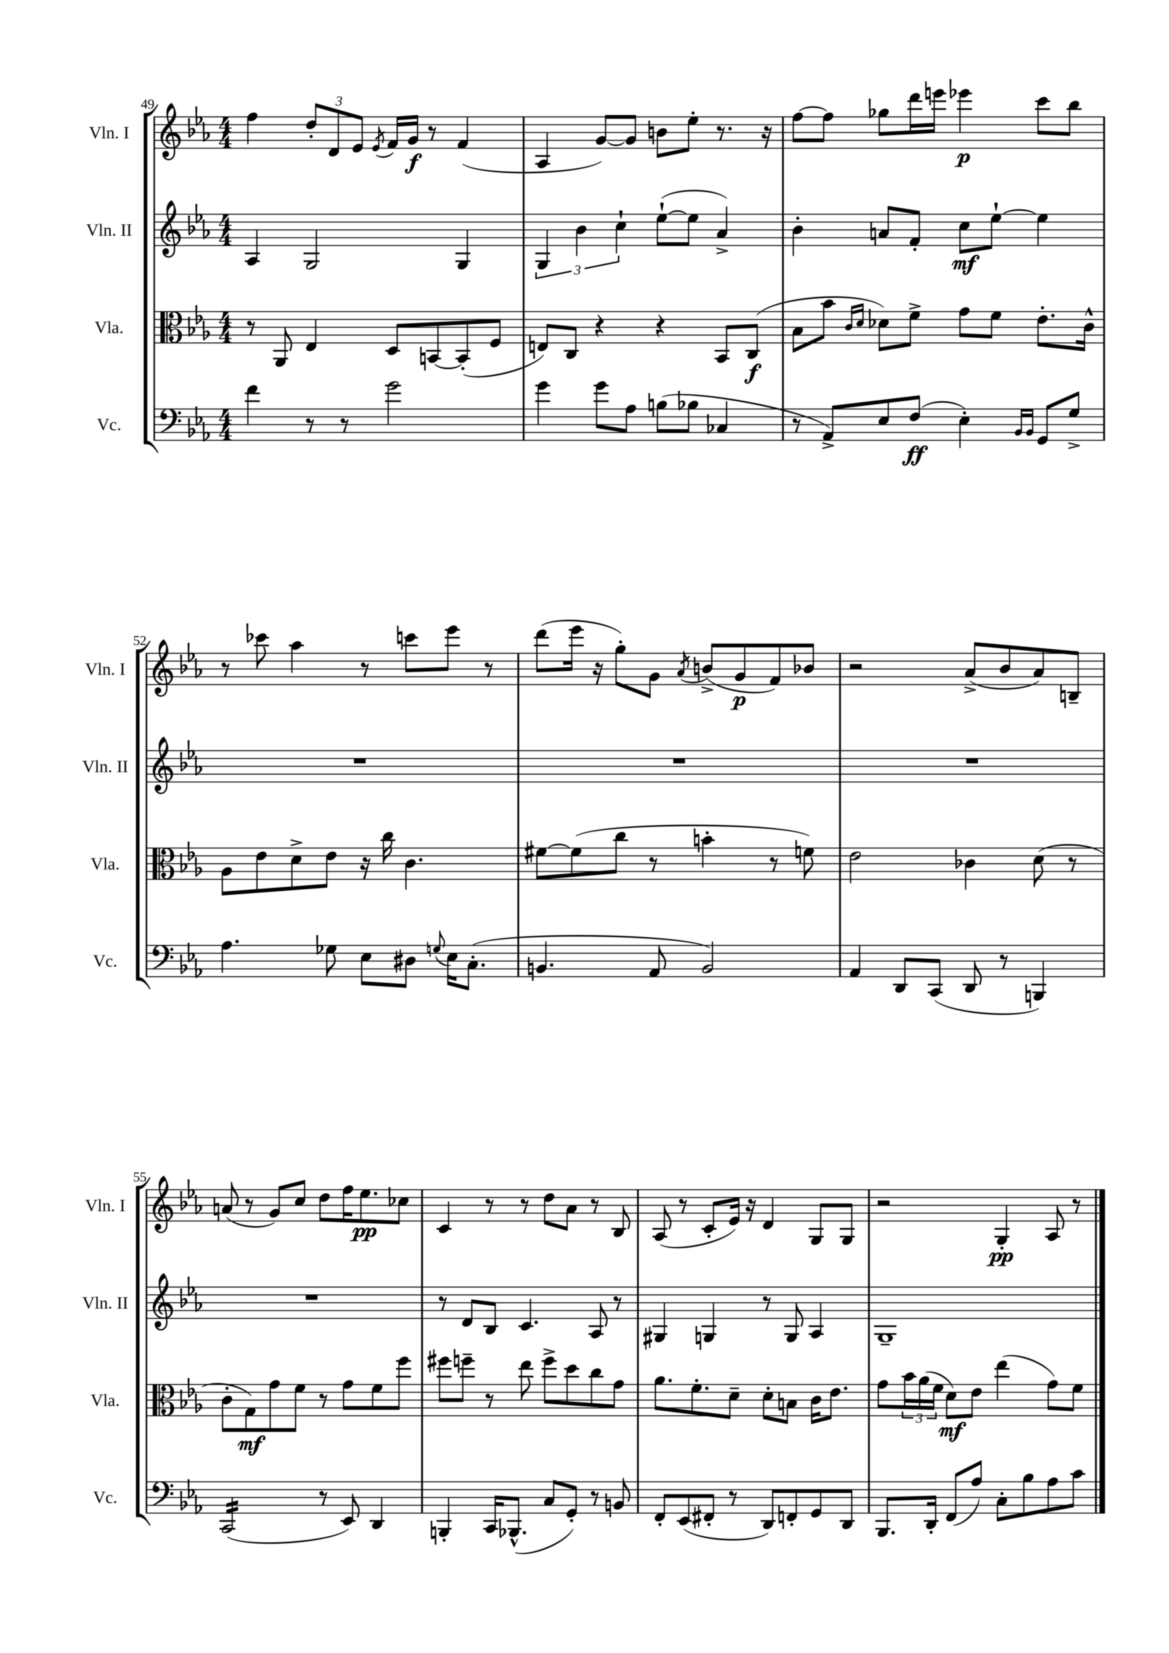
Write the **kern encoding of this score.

**kern	**kern	**kern	**kern
*staff4	*staff3	*staff2	*staff1
*clefF4	*clefC3	*clefG2	*clefG2
*k[b-e-a-]	*k[b-e-a-]	*k[b-e-a-]	*k[b-e-a-]
*M4/4	*M4/4	*M4/4	*M4/4
4f	8r	4A-	4ff
.	8AA-	.	.
8r	4E-	2G	12dd'
.	.	.	12d
8r	.	.	.
.	.	.	12e-
.	.	.	8qe-
2g	8D	.	16f
.	.	.	16g
.	[8BB	.	8r
.	(8BB']	4G	(4f
.	8F	.	.
=	=	=	=
4g	8E)	6G	4A-
.	8C	.	.
.	.	6b-	.
8g	4r	.	[8g)
.	.	6cc`	.
8A-	.	.	8g]
(8B	4r	([8ee-`	8b
8B-	.	8ee-]	8ee-'
4C-	8BB-	4a-^)	8.r
.	(8C	.	.
.	.	.	16r
=	=	=	=
8r	8B-	4b-'	[8ff
8AA-^)	8b-	.	8ff]
.	16qqc	.	.
.	16qqd	.	.
8E-	8d-)	8a	8gg-
(8F	8f^	8f'	16ddd
.	.	.	16eee
4E-')	8g	8cc	4eee-
.	8f	[8ee-`	.
16qqBB-	.	.	.
16qqBB-	.	.	.
8GG	8.e-'	4ee-]	8ccc
8G^	.	.	8bb-
.	16c^^	.	.
=	=	=	=
4.A-	8A-	1r	8r
.	8e-	.	8ccc-
.	8d^	.	4aa-
8G-	8e-	.	.
8E-	16r	.	8r
.	16cc	.	.
8D#	4.c	.	8ccc
8qqG	.	.	.
16E-	.	.	8eee-
(8.C'	.	.	.
.	.	.	8r
=	=	=	=
4.BB	[8f#	1r	(8ddd
.	(8f#]	.	16eee-
.	.	.	16r
.	8cc	.	8gg')
8AA-	8r	.	8g
.	.	.	8qa-
2BB)	4b'	.	(8b^
.	.	.	8g
.	8r	.	8f)
.	8f)	.	8b-
=	=	=	=
4AA-	2e-	1r	2r
8DD	.	.	.
(8CC	.	.	.
8DD	4c-	.	(8a-^
8r	.	.	8b-
4BBB)	(8d	.	8a-)
.	8r	.	8B~
=	=	=	=
(2CC	8c'	1r	(8a
.	8G)	.	8r
.	8g	.	8g)
.	8f	.	8cc
8r	8r	.	8dd
8EE-)	8g	.	16ff
.	.	.	8.ee-
4DD	8f	.	.
.	8ff	.	8cc-
=	=	=	=
4BBB'	8ff#	8r	4c
.	8ff~	8d	.
16CC	8r	8B-	8r
(8.BBB-^^	.	.	.
.	8ee-	4.c	8r
8C	8ff^	.	8dd
8GG')	8dd	.	8a-
8r	8cc	8A-	8r
8BB	8g	8r	8B-
=	=	=	=
8FF'	8.a-	4G#	(8A-
(8EE-	.	.	8r
.	8.f'	.	.
8FF#'	.	4G	8c'
8r	8d~	.	16e-)
.	.	.	16r
8DD)	8d'	8r	4d
8FF'	8B	8G	.
8GG	16c	4A-	8G
.	8.e-	.	.
8DD	.	.	8G
=	=	=	=
8.BBB-	8g	1G~	2r
.	24b-	.	.
.	(24a-	.	.
16DD'	.	.	.
.	24f	.	.
(8FF	8d)	.	.
8A-)	8e-	.	.
8C'	(4ee-	.	4G'
8B-	.	.	.
8A-	8g)	.	8A-
8c	8f	.	8r
==	==	==	==
*-	*-	*-	*-
